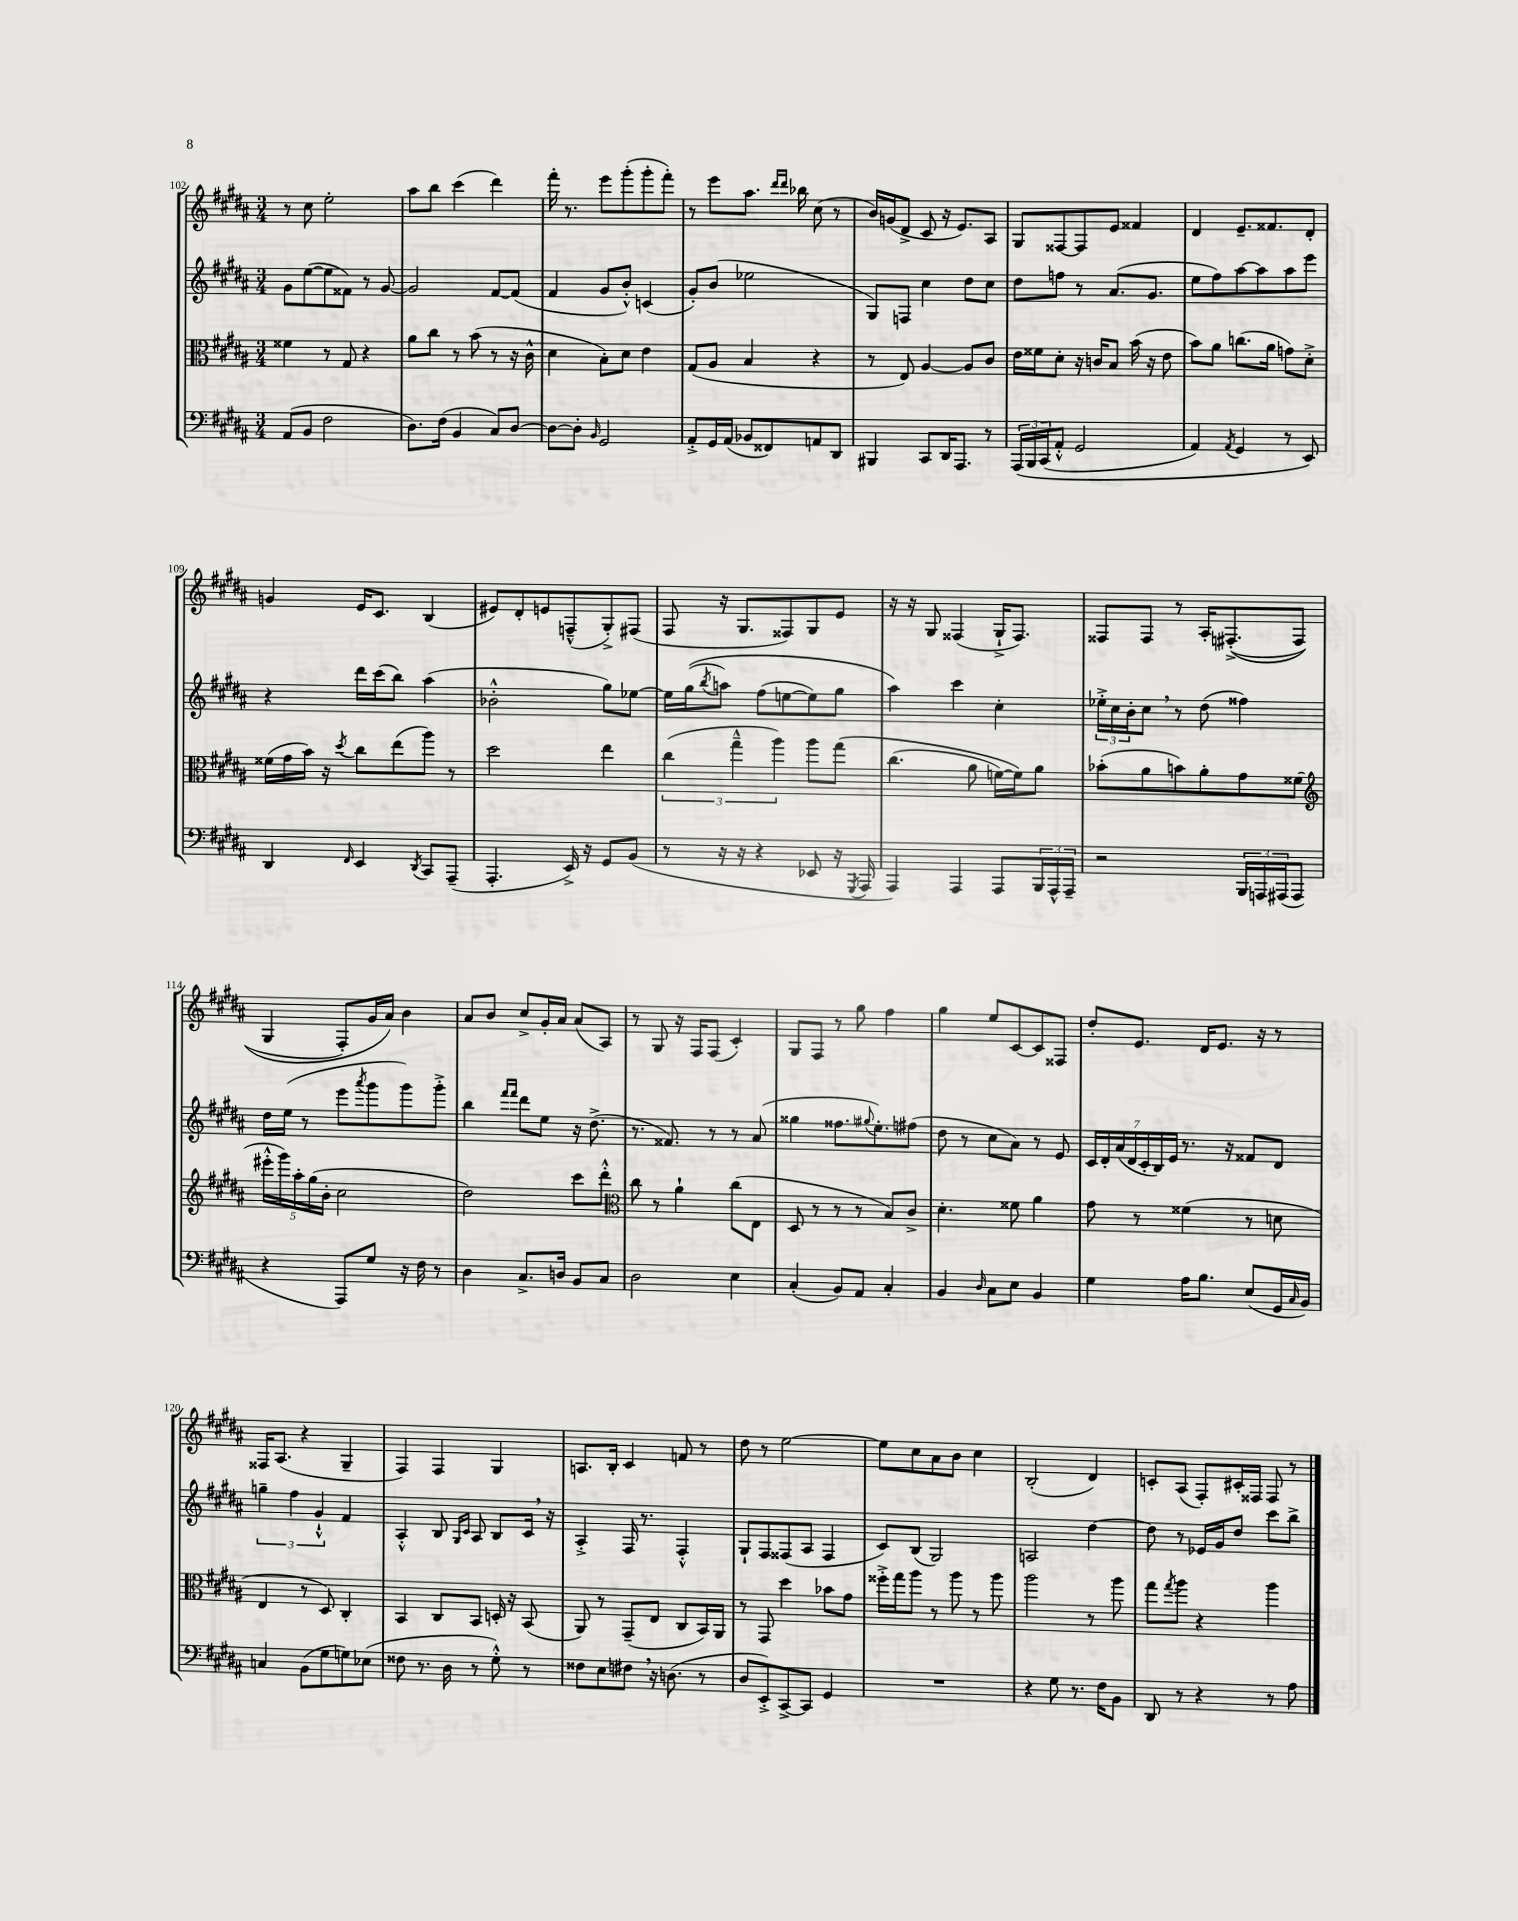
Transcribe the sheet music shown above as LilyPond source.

<<
\new StaffGroup <<
\new Staff = "s0" {
    \clef treble \key b \major \numericTimeSignature \time 3/4
    r8 cis''8 e''2-. |
    ais''8 b''8 cis'''4( dis'''4) |
    fis'''16-. r8. e'''8 gis'''8-.( gis'''8-. fis'''8-.) |
    r8 e'''8 ais''8. \grace { dis'''16 dis'''16 } bes''16 cis''8( r8 |
    b'16) g'16( dis'8-> cis'8 r16 e'8.) ais8 |
    gis8 fisis8~ fisis8 e'8 fisis'4 |
    dis'4 e'8.-- fisis'8. dis'8-. |
    g'4 e'16 cis'8. b4( |
    eis'8) dis'8-. e'8 f8---^( gis8-.->) fis8( |
    fis8 r16 gis8. fisis8) gis8 e'8 |
    r16 r16 gis8 fisis4( gis16-!-> fisis8.) |
    fisis8 fisis8 r8 ais16-. fis8.-.->(\( fis8 |
    gis4 fis8-.) gis'16 ais'16\) b'4 |
    ais'8 b'8 cis''8-> gis'16-. ais'16 ais'8( ais8) |
    r8 gis8 r16 fis16 fis8( cis'4-.) |
    gis8 fis8 r8 gis''8 fis''4 |
    gis''4 e''8 cis'8~ cis'8 fisis8 |
    dis''8-. e'8. dis'16 e'8. r16 r8 |
    fisis16 ais8.( r4 gis4-- |
    fis4) fis4 gis4 |
    a8. b16-. cis'4 f'8 r8 |
    dis''8 r8 e''2~ |
    e''8 cis''8 ais'8 b'8 cis''4 |
    b2-.( dis'4) |
    c'8-. ais8( fis8-.) cis'16-. fisis16 fisis8 r8 \bar "|." |
}
\new Staff = "s1" {
    \clef treble \key b \major \numericTimeSignature \time 3/4
    gis'8 e''8~( e''8 fisis'8) r8 gis'8~ |
    gis'2 fis'8~ fis'8( |
    fis'4 gis'8 b'8-.-^) c'4( |
    gis'8-.) b'8( ees''2 |
    gis8) f8 cis''4 dis''8 cis''8 |
    dis''8 f''8 r8 ais'8.( gis'8. |
    e''8 fis''8) ais''8~ ais''8 ais''8 e'''8 |
    r4 dis'''16 cis'''16( b''8) ais''4( |
    bes'2-.-^ gis''8) ees''8~ |
    ees''16 gis''16(\( \acciaccatura { b''8 } a''8) fis''8( e''8~ e''8) gis''8 |
    ais''4\) cis'''4 cis''4-. |
    \tuplet 3/2 { ees''16-.-> cis''16 b'16-. } cis''8 \breathe r8 dis''8( fisis''4) |
    dis''16 e''16( r8 e'''8 \acciaccatura { ais'''8 } gis'''8 gis'''8) gis'''8-.-> |
    b''4 \grace { fis'''16 fis'''16 } dis'''8 e''8 r16 dis''8.->( |
    r8. fisis'8.) r8 r8 ais'8( |
    gisis''4 fisis''8. \appoggiatura { gis''8 } e''8.-.) fis''8( |
    dis''8 r8 cis''8 ais'8) r8 e'8 |
    \tuplet 7/4 { cis'16 dis'16-. ais'16( dis'16 cis'16-. b16) e'16 } r8. r16 fisis'8 dis'8 |
    \tuplet 3/2 { g''4-- fis''4 gis'4-!-^ } fis'4 |
    ais4-.-^ b8 \grace { gis16 cis'16 } ais8 b8 cis'16 \breathe r16 |
    ais4-.-> fis16 r8. fis4-.-^ |
    gis8-! fis8 fisis8( ais8 fisis4 |
    cis'8) b8( gis2) |
    a2 dis''4~ |
    dis''8 r8 ees'16 gis'16 dis''8 cis'''8 b''8-> \bar "|." |
}
\new Staff = "s2" {
    \clef alto \key b \major \numericTimeSignature \time 3/4
    fisis'4 r8 gis8 r4 |
    ais'8 cis''8 r8 b'8( r8 r16 cis'16-^ |
    dis'4 b8-.) dis'8 e'4 |
    gis8( ais8 b4 r4 |
    r8 e8) ais4~ ais8 cis'8 |
    e'16 fisis'16 dis'8-. r16 c'16 b8 b'16( r16 e'8 |
    b'8) ais'8 c''8.( ais'16 g'8) dis'8-.-> |
    fisis'16( gis'16 b'16) r16 \acciaccatura { dis''8 } cis''8 e''8( ais''8) r8 |
    dis''2 e''4 |
    \tuplet 3/2 { cis''4( gis''4---^ ais''4) } ais''8 gis''8\( |
    cis''4.( ais'8 f'16~) f'16\) ais'8 |
    bes'8-.( ais'8 b'8) ais'8-. gis'8 fisis'8( |
    \clef treble \tuplet 5/4 { eis'''16-.-^ gis'''16) ais''16-. gis''16( b'16-. } cis''2 |
    dis''2) cis'''8 dis'''8-.-^ |
    \clef alto cis''8 r8 ais'4-! cis''8( e8 |
    dis8 r8 r8 r8 b8) cis'8-> |
    dis'4.-. fisis'8 ais'4 |
    gis'8 r8 fisis'4( r8 d'8 |
    e4 r8 dis8) cis4-. |
    b,4 cis8 b,8 d16-. r16 b,8( |
    ais,8) r8 gis,8--( e8 cis8 b,16) ais,16 |
    r8 gis,8 dis''4 bes'8 gis'8 |
    fisis''16-.-> gis''16 ais''8 r8 ais''8 r8 ais''8 |
    ais''2 r8 ais''8 |
    gis''8 \acciaccatura { gis''8 } ais''8 r4 ais''4 \bar "|." |
}
\new Staff = "s3" {
    \clef bass \key b \major \numericTimeSignature \time 3/4
    ais,8( b,8 fis2 |
    dis8.) fis16( b,4 cis8) dis8~ |
    dis8~ dis8-. \grace { b,16 } gis,2 |
    ais,8-.-> gis,16 ais,16( bes,8 fisis,8) a,8 dis,8 |
    bis,,4 cis,8 dis,16 ais,,8. r8 |
    \tuplet 3/2 { ais,,16\( b,,16 cis,16( } ais,8-.-^ gis,2 |
    ais,4) \acciaccatura { ais,8 } gis,4 r8 e,8\) |
    dis,4 \grace { fis,16 } e,4 \acciaccatura { dis,8 } cis,8 ais,,8--( |
    ais,,4.-. e,16->) r16 gis,8 b,8( |
    r8 r16 r16 r4 ees,8 r16 \acciaccatura { gis,,8 } ais,,16 |
    ais,,4) ais,,4 ais,,8 \tuplet 3/2 { b,,16 ais,,16-^ ais,,16-- } |
    r2 \tuplet 3/2 { b,,16 a,,16 ais,,16( } ais,,8 |
    r4 ais,,8) gis8 r16 fis16 r8 |
    dis4 cis8.-> d16 b,8 cis8 |
    dis2 e4 |
    cis4-.( b,8) ais,8 cis4-. |
    b,4 \grace { dis16 } cis8 e8 b,4 |
    gis4 ais16 b8. e8( gis,16 \grace { cis16 } b,16) |
    c4 b,8( gis8 g8) ees8( |
    fisis8 r8. dis16 r8 gis8-.-^) r8 |
    fisis8 e8 fis8 \breathe r16 d8.( r8 |
    dis8 e,8-.->) cis,8~-> cis,8 gis,4 |
    R2. |
    r4 gis8 r8. fis16 b,8 |
    dis,8 r8 r4 r8 ais8 \bar "|." |
}
>>
>>
\layout { \context { \Score currentBarNumber = #102 } }
